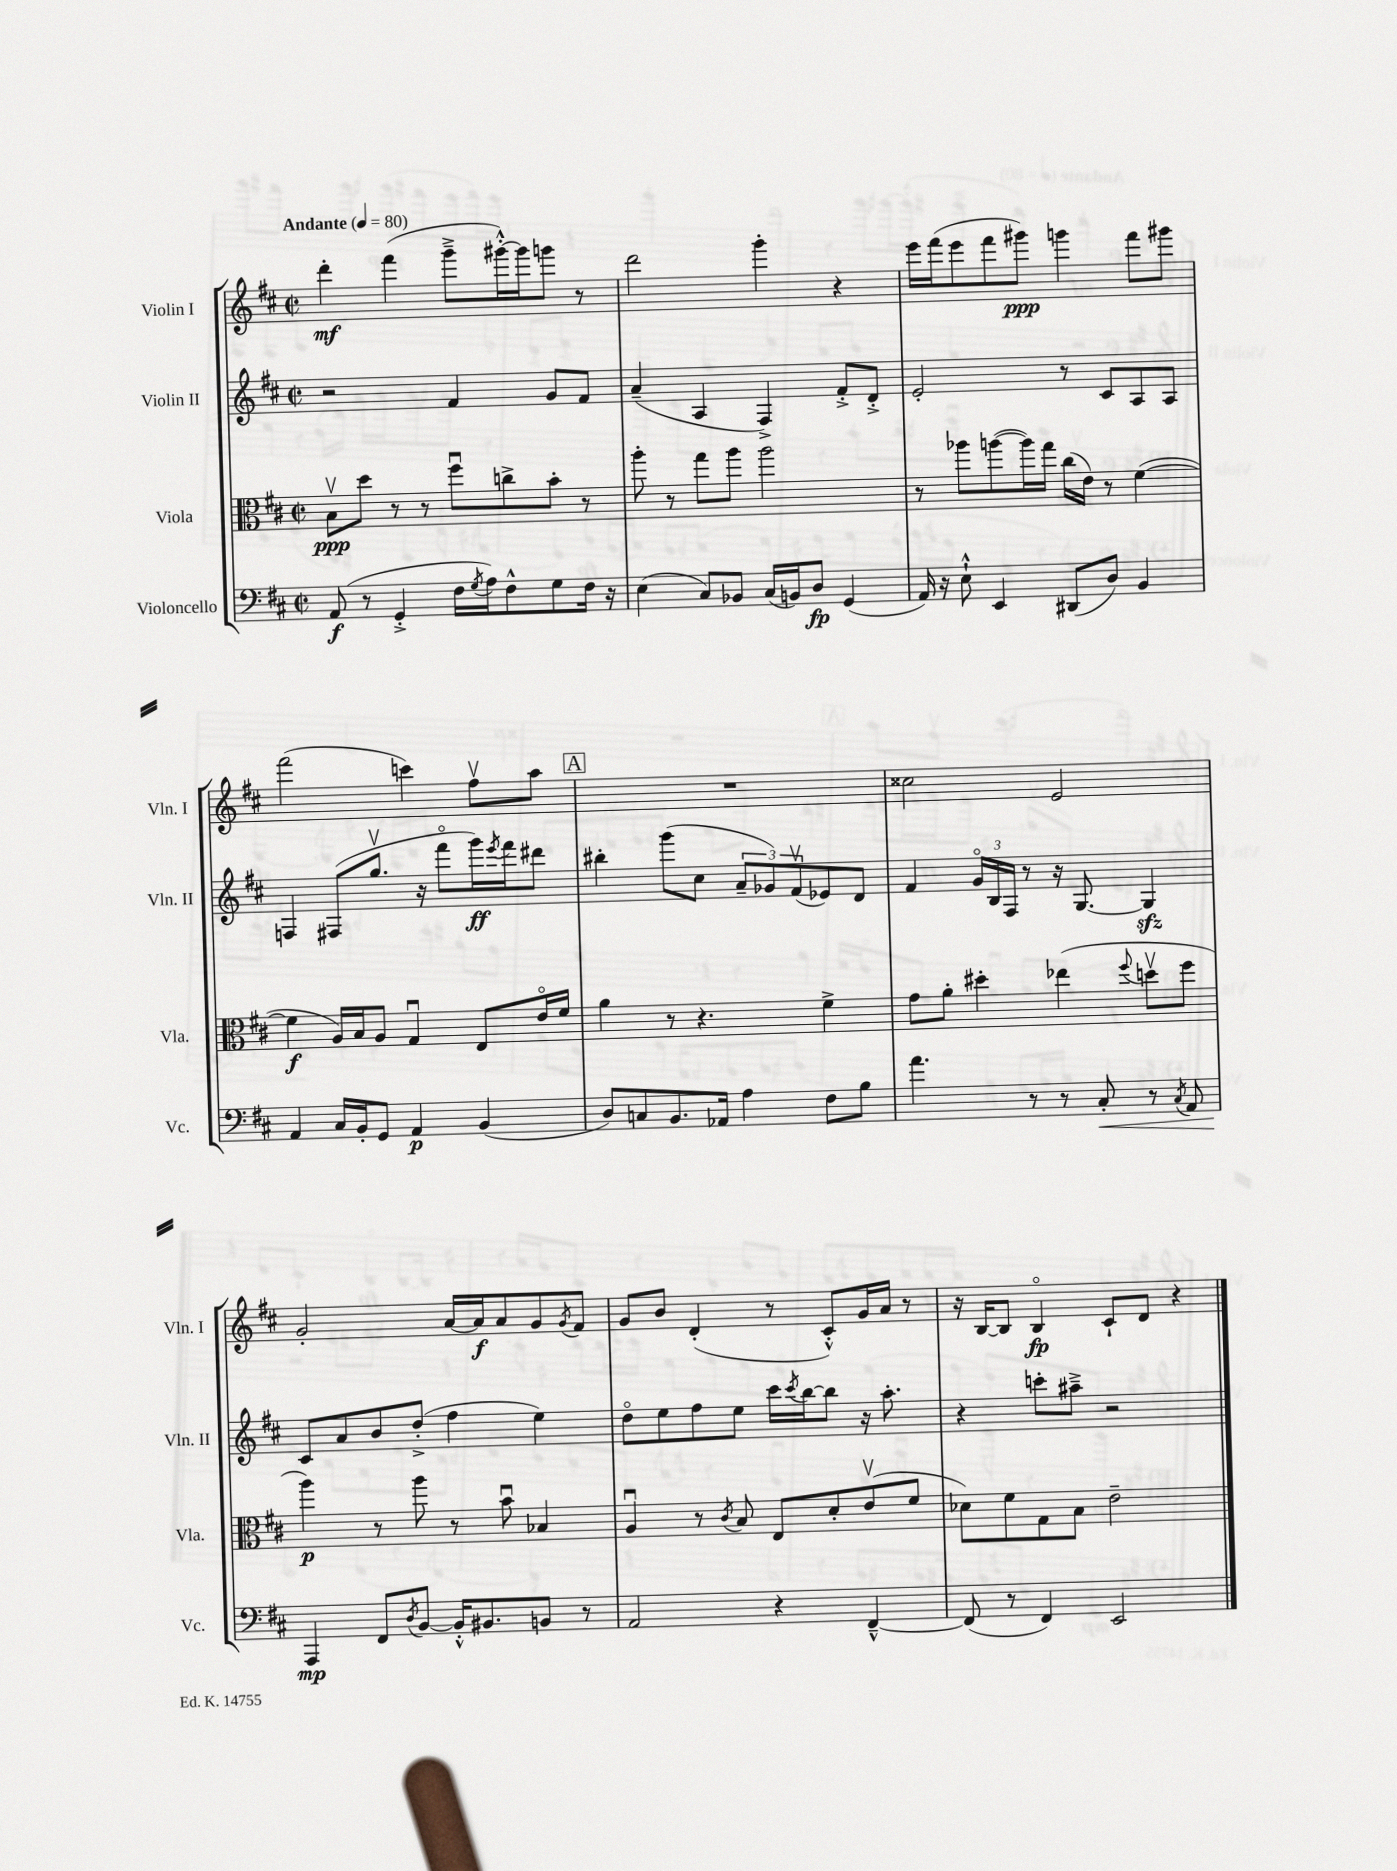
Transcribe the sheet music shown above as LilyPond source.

<<
\new StaffGroup <<
\new Staff = "s0" \with { instrumentName = "Violin I" shortInstrumentName = "Vln. I" } {
    \clef treble \key d \major \defaultTimeSignature \time 2/2 \tempo "Andante" 4 = 80
    d'''4-.\mf fis'''4( g'''8---> gis'''16~-.-^) gis'''16 g'''8 r8 |
    d'''2 g'''4-. r4 |
    e'''16 fis'''16( e'''8 fis'''8 gis'''8\ppp) g'''4 fis'''8 gis'''8 |
    fis'''2( c'''4) fis''8\upbow a''8 |
    \mark \markup { \box "A" } R1 |
    cisis''2 e'2 |
    g'2-. a'16~ a'16\f a'8 g'8 \acciaccatura { g'8 } fis'8 |
    g'8 b'8 d'4-.( r8 cis'8-.-^) g'16 a'16 r8 |
    r16 b16~ b8 b4\flageolet\fp cis'8-! d'8 r4 \bar "|." |
}
\new Staff = "s1" \with { instrumentName = "Violin II" shortInstrumentName = "Vln. II" } {
    \clef treble \key d \major \defaultTimeSignature \time 2/2
    r2 fis'4 g'8 fis'8 |
    a'4--( a4 fis4->) fis'8-.-> d'8-.-> |
    e'2-. r8 cis'8 a8 a8 |
    f4 fis8( g''8.\upbow r16 fis'''8\flageolet g'''16\ff) \acciaccatura { e'''8 } fis'''16 dis'''8 |
    \mark \markup { \box "A" } bis''4-. g'''8( cis''8 \tuplet 3/2 { a'8-- ges'8) fis'8\upbow( } ees'8) d'8 |
    fis'4 \tuplet 3/2 { g'16\flageolet b16 fis16 } r8 r16 g8.~ g4\sfz |
    cis'8 a'8 b'8 d''8-.->( fis''4 e''4) |
    d''8\flageolet e''8 fis''8 e''8 cis'''16 \acciaccatura { cis'''8 } b''16~ b''8 r16 a''8.-. |
    r4 c'''8-. ais''8---> r2 \bar "|." |
}
\new Staff = "s2" \with { instrumentName = "Viola" shortInstrumentName = "Vla." } {
    \clef alto \key d \major \defaultTimeSignature \time 2/2
    b8\upbow\ppp d''8 r8 r8 fis''8\downbow c''8-> b'8-. r8 |
    a''8-. r8 g''8 a''8 a''2 |
    r8 aes''8 a''8~( a''16) g''16 cis''16( e'16) r8 fis'4~( |
    fis'4\f a16) b16 a8 g4\downbow e8 e'16\flageolet fis'16 |
    \mark \markup { \box "A" } a'4 r8 r4. fis'4-> |
    g'8 a'8-. dis''4-. ees''4( \appoggiatura { fis''8 } d''8\upbow fis''8 |
    a''4\p) r8 a''8 r8 b'8\downbow bes4 |
    a4\downbow r8 \acciaccatura { cis'8 } b8 e8 d'8-. e'8\upbow( fis'8 |
    des'8) fis'8 g8 b8 e'2-- \bar "|." |
}
\new Staff = "s3" \with { instrumentName = "Violoncello" shortInstrumentName = "Vc." } {
    \clef bass \key d \major \defaultTimeSignature \time 2/2
    a,8\f( r8 g,4-.-> fis16 \acciaccatura { g8 } a16) fis8-^ g8 fis16 r16 |
    e4( cis8) bes,8 cis16( b,16) d8\fp g,4( |
    a,16) r16 e8-!-^ e,4 dis,8( d8) b,4 |
    a,4 cis16 b,16-. g,8 a,4\p b,4( |
    \mark \markup { \box "A" } d8) c8 b,8. aes,16 a4 fis8 b8 |
    a'4. r8 r8 cis8-.\< r8 \acciaccatura { cis8 } a,8 |
    a,,4\mp\! fis,8 \acciaccatura { d8 } b,8~ b,16-.-^ bis,8. b,8 r8 |
    a,2 r4 fis,4~---^ |
    fis,8( r8 fis,4) e,2 \bar "|." |
}
>>
>>
\layout { \context { \Score \remove "Bar_number_engraver" } }
